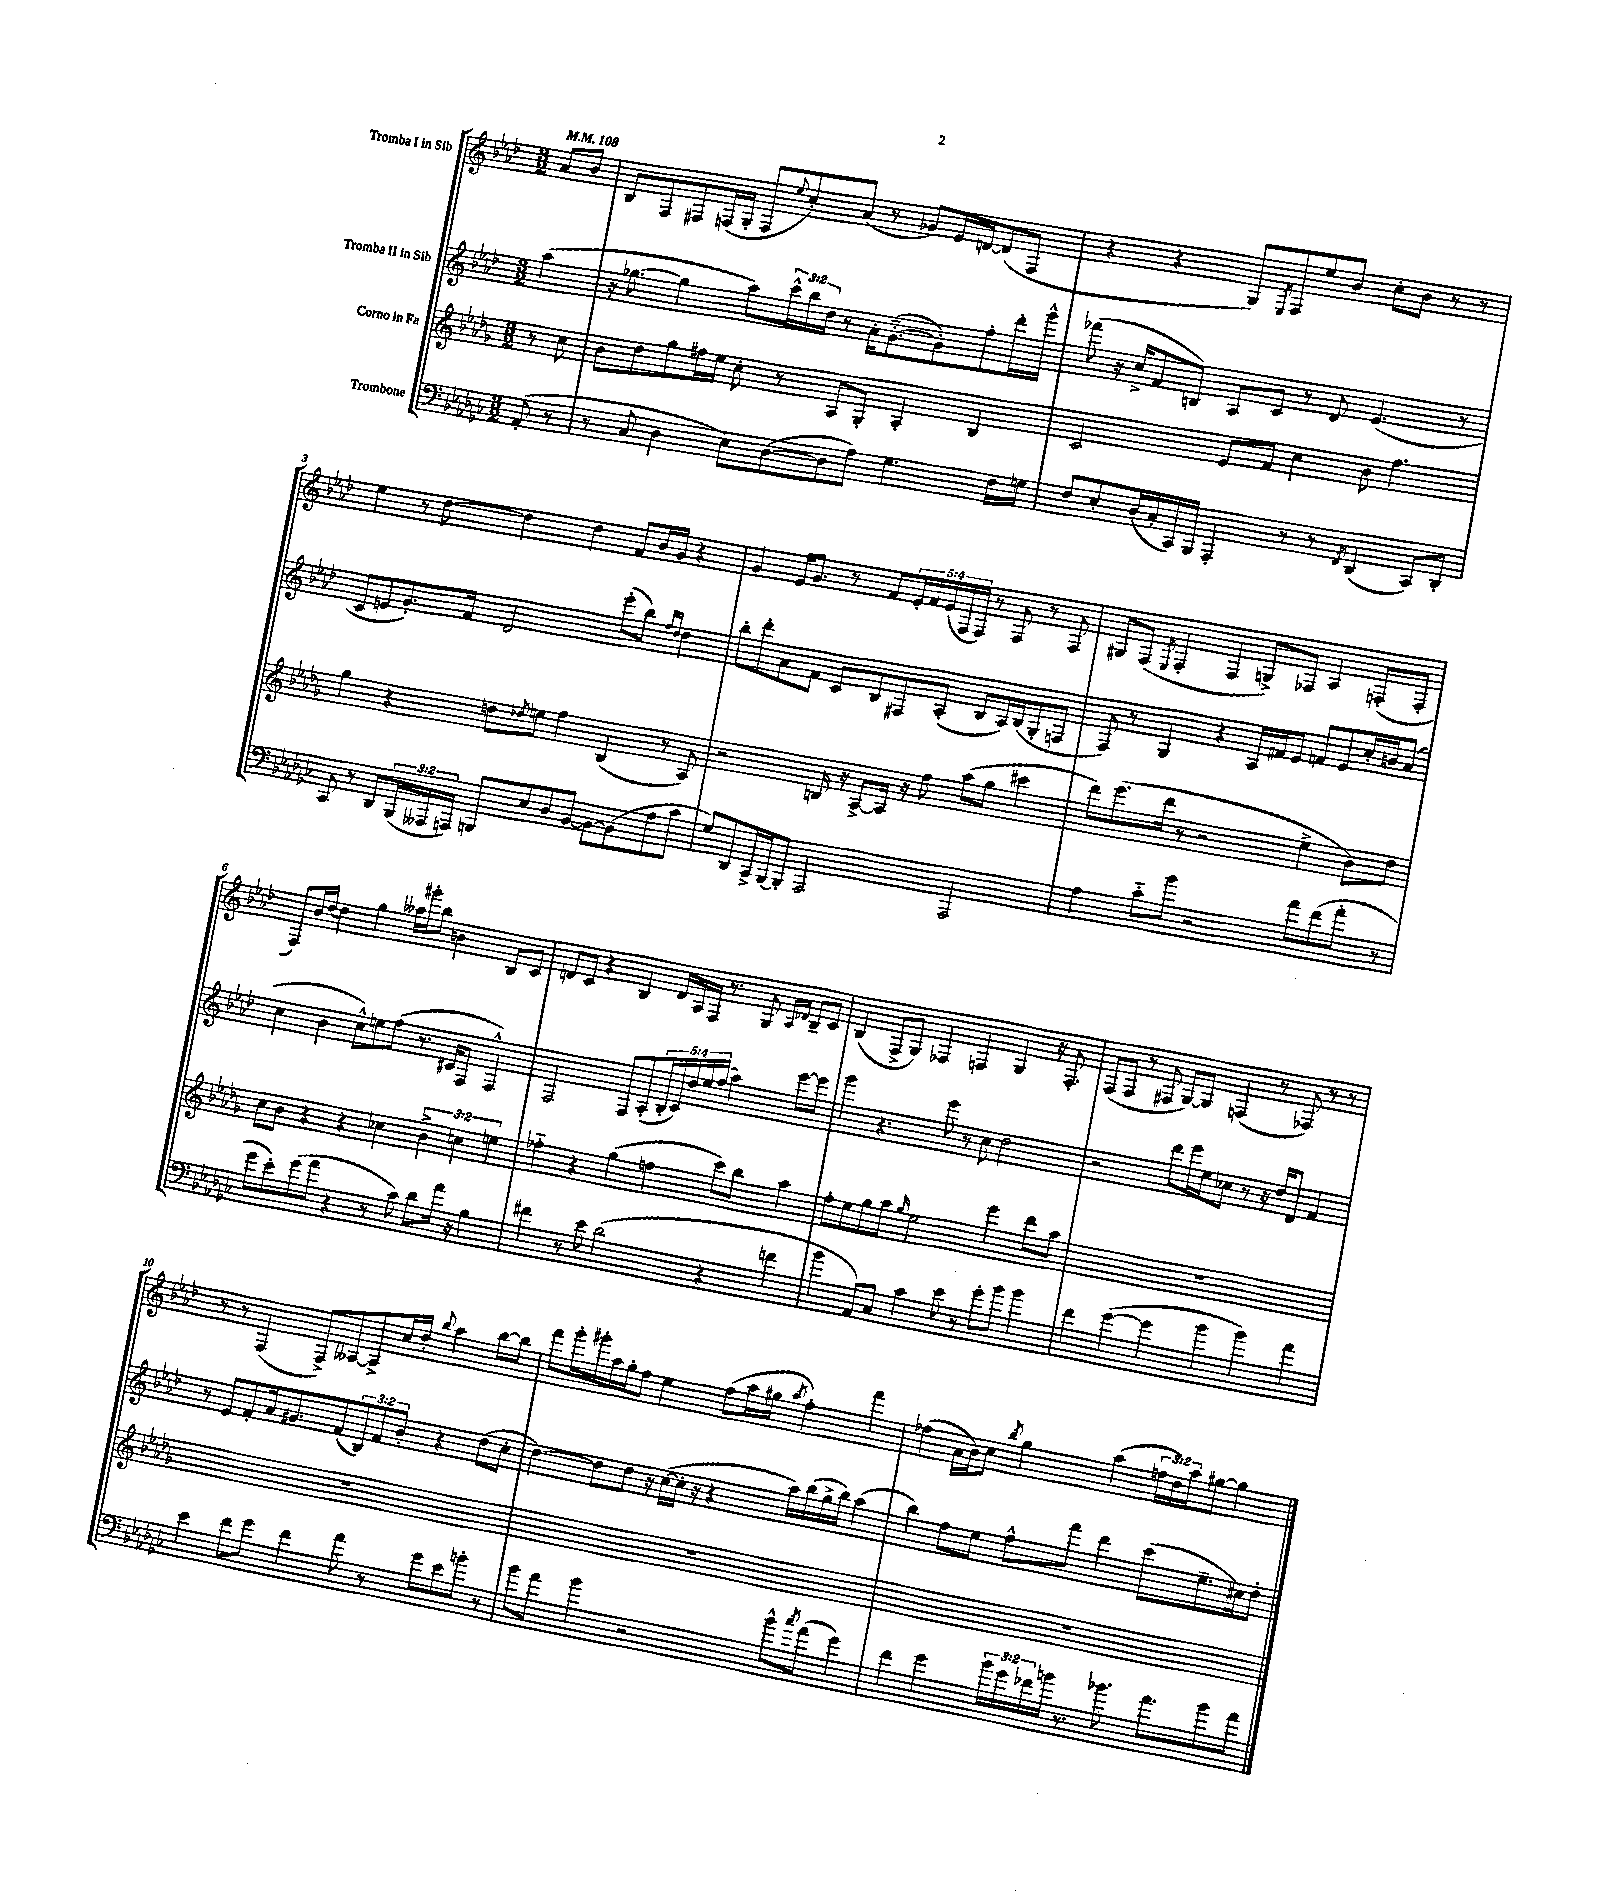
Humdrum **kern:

**kern	**kern	**kern	**kern
*staff4	*staff3	*staff2	*staff1
*clefF4	*clefG2	*clefG2	*clefG2
*k[b-e-a-d-g-c-]	*k[b-e-a-d-g-]	*k[b-e-a-d-]	*k[b-e-a-d-]
*M3/2	*M3/2	*M3/2	*M3/2
*MM108	*MM108	*MM108	*MM108
(8AA-'	8r	(4aa-	8a-
8r	8cc	.	8b-
=	=	=	=
8r	8b-	16r	8B-
.	.	[8.gg-	.
8C-	8dd-	.	8F
4D-	8gg-	4gg-]	8F#
.	16ff#	.	(16F
.	16ee-	.	16G'
8E-)	8cc'	8aa-)	8F
.	.	.	8qqee-
([8D-	8r	24ccc^^	8cc')
.	.	24bb-	.
.	.	24dd-	.
8D-]	8A-	8r	(8a-
8A-)	8G-'	16a-'	8r
.	.	([8.g'~	.
4.G-	4A-'	.	8g-)
.	.	8g'])	16e-
.	.	.	[16d
.	4B-	8ff'	(8d]
16F	.	16ddd-'	8F
16G	.	16ggg^^	.
=	=	=	=
8F	2c	(8fff-	4r
8E-'	.	16r	.
.	.	16cc^	.
(16D-	.	8f	4r
16C-'	.	.	.
16CC-)	.	8B)	.
16BBB-	.	.	.
4AAA-'	8e-	8A-	8G)
.	.	.	8qE-
.	8f	8c	8F
8r	4cc	8r	8ee-
8r	.	8d-	8b-
8qFF	.	.	.
(4DD-	8b-	(4.e-	8cc'
.	4.ff	.	8b-
8CC-)	.	.	8r
8DD-'	.	8r	8r
=	=	=	=
8CC-	4gg-	8c	4ee-
8r	.	8e	.
8DD-	4r	8.g')	8r
(24BBB-	.	.	[8dd-
24AAA--	.	.	.
.	.	16f	.
24AAA)	.	.	.
8BBB	8dd	2d-	4dd-]
.	8qdd-	.	.
8E-	8ee	.	.
8D-	4ff	.	4dd-
[8BB-	.	.	.
8BB-_	(4B-	(8eee-'	8f
(8BB-]	.	8bb-)	16b-
.	.	.	16g
.	.	16qqff	.
.	.	16qqdd-	.
8A-	8r	4dd-	4r
8c-	8A-)	.	.
=	=	=	=
8G-)	2r	8bb-'	4g
8DD-	.	8ddd-'	.
16CC-^	.	8a-	16e-
[16BBB-	.	.	8.g
8BBB-']	.	8f	.
2AAA-	16B	8c	8r
.	16r	.	.
.	[8A-^	8B-	8f
.	16A-]	8F#	20e-'
.	.	.	20f
.	16r	.	.
.	.	.	(20e-
.	8ff	(8A-'	.
.	.	.	20F
.	.	.	20F)
2AAA-	(8aa-	8B-	8r
.	8gg-	16A-)	8F
.	.	(16B-	.
.	4ccc#	8G'	8r
.	.	8F	8F
=	=	=	=
4A-	8ddd-)	8F)	8G#
.	(8.eee-	8r	(8F
.	.	.	8qE-
8c-'~	.	4G	4F'
.	16ddd-	.	.
8b-	8r	.	.
2r	2r	4r	4F
.	.	16A-	8G^)
.	.	16f#	.
.	.	8e-	8F-
8a-	4ee-^	8f	4A-
(8f	.	8e-	.
8a-'	8b-)	16cc'	(8F'
.	.	16b	.
8r	8dd-	(8a-	8F'
=	=	=	=
8g-	8cc	4cc	8F)
8e-')	8b-	.	16b-
.	.	.	[16dd-
(8g-	4r	4b-	4dd-]
8a-	.	.	.
4r	4r	8cc^^)	4gg
.	.	8ee	.
8r	4cc-	(8ff	16aa--
.	.	.	16ggg#'
8c-)	.	8.r	8bb-
8d-	6b-^	.	4b
.	.	16c#	.
16a-	.	8F	.
.	6cc	.	.
16r	.	.	.
4B-	.	4F^^)	8B-
.	6ee	.	.
.	.	.	8c
=	=	=	=
4f#	4ff-'~	2F	8d
.	.	.	8c
8r	4r	.	4r
8e-	.	.	.
(2d-	(4gg-	8F	4B-
.	.	(8A-'	.
.	4ff	20B-'	16d
.	.	20c)	.
.	.	.	16A-
.	.	20dd-	.
.	.	.	16F
.	.	20ee-	.
.	.	.	8.r
.	.	(20ff	.
4r	8ccc)	4aa-)	.
.	8bb-	.	8G
.	.	.	16qqA-
.	.	.	16qqd-
4f	4aa-	[8eee-	8B-~
.	.	8eee-]	8c
=	=	=	=
4b-	8ff'	4ggg	(4B-
.	8ee-	.	.
8AA-)	8gg-	4.r	8F^
8C-	8aa-	.	8G)
.	16qqgg-	.	.
4c-	2ee-	.	4F-
.	.	8eee-	.
8e-	.	8r	4F
8r	.	8cc	.
8g-'	4eee-	2dd-	4G
8b-	.	.	.
4b-	8ddd-	.	16r
.	.	.	8.F'
.	8aa-	.	.
=	=	=	=
4f	1.r	2r	(8F
.	.	.	8F
([4g-	.	.	8r
.	.	.	8F#
4g-]	.	8ddd-	[8G)
.	.	16eee-	8G]
.	.	16ee-	.
4b-	.	8cc-	(4F
.	.	8r	.
4b-)	.	16r	8r
.	.	16dd-	.
.	.	8d-	8F-)
4a-	.	4f	8r
.	.	.	8r
=	=	=	=
4e-	1.r	8r	8r
.	.	8e-	8r
8f	.	8f'	(4F
8g-	.	16a-	.
.	.	8.g#	.
4f	.	.	8F^)
.	.	(8f	[8A--
8a-	.	12B-)	8A--^]
.	.	12f	.
8r	.	.	16cc
.	.	12b-'	.
.	.	.	16dd-'
.	.	.	8qqbb-
8g-	.	4r	4aa-
8e-	.	.	.
8b'	.	(8dd-	[8bb-
8r	.	8cc'	8bb-]
=	=	=	=
8b-	1.r	[4dd-)	8fff
8a-	.	.	16ggg'
.	.	.	16ggg#'
4b-	.	8dd-]	16aa-
.	.	.	16gg'
.	.	8dd-	8ff
2r	.	16r	4ee-
.	.	([16cc	.
.	.	16cc']	.
.	.	16r	.
.	.	4r	(8ff
.	.	.	16aa-
.	.	.	16gg#
.	.	.	8qaa-
8b-^^	.	16aa-)	4ff')
.	.	(16bb-	.
8qcc-	.	.	.
(8a-	.	16gg^	.
.	.	16bb-)	.
4g-)	.	(4aa-	4fff
=	=	=	=
4f	1.r	4bb-)	(4ff-
4g-	.	8ff	16a-
.	.	.	16b-)
.	.	8ee-	8cc
.	.	.	8qbb-
24b-	.	8ff^^	4gg
24g-	.	.	.
24f-	.	.	.
16b	.	8fff	.
8.r	.	.	.
.	.	4ddd-	(4aa-
8.b-	.	.	.
.	.	(8ccc	24ff
.	.	.	24dd-)
8.a-	.	.	.
.	.	.	24aa-
.	.	8.ee-~	[8gg#
8b-	.	.	4gg#]
.	.	16cc#)	.
8a-	.	8dd-'	.
==	==	==	==
*-	*-	*-	*-
